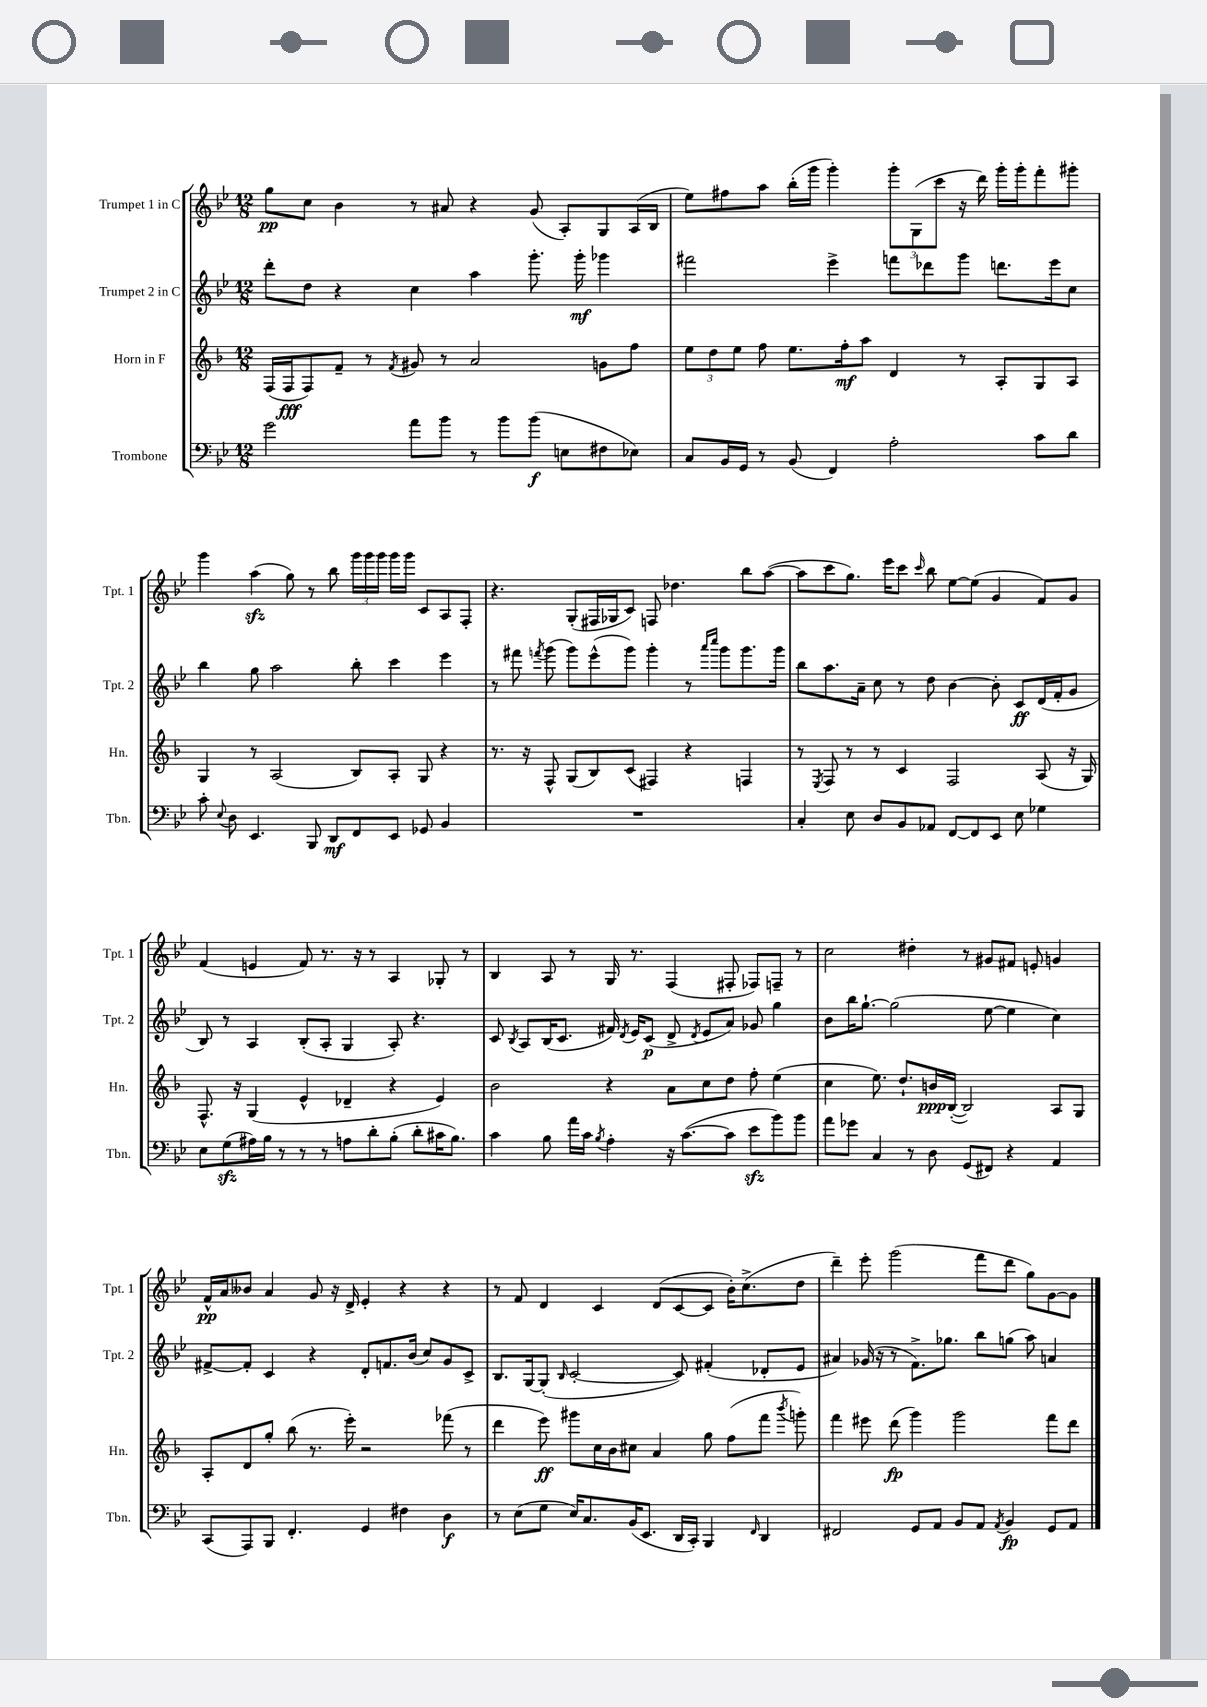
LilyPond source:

<<
\new StaffGroup <<
\new Staff = "s0" \with { instrumentName = "Trumpet 1 in C" shortInstrumentName = "Tpt. 1" } {
    \clef treble \key bes \major \numericTimeSignature \time 12/8
    \autoBeamOff g''8[\pp c''8] bes'4 r8 ais'8 r4 g'8( a8[-.) g8 a16( bes16] |
    ees''8[) fis''8 a''8] bes''16[-.( g'''16] g'''4-.) \tuplet 3/2 { g'''8[-. g8( c'''8] } r16 d'''16) g'''16[-. g'''16-. f'''8-. gis'''8]-. |
    g'''4 a''4\sfz( g''8) r8 bes''8 \tuplet 3/2 { g'''16[ g'''16 g'''16] } g'''16[ g'''16] c'8[ a8 f8]-. |
    r4. g8[-.( fis16 ges16 c'8]) f8 des''4. bes''8[ a''8]~( |
    a''8[ c'''8 g''8.]) ees'''16[ c'''8] \grace { c'''16 } bes''8 ees''8[~ ees''8]( g'4 f'8[) g'8] |
    f'4( e'4 f'8) r8. r16 r8 a4 ges8-. r8 |
    bes4 a8 r8 g16 r8. f4( fis8-. fes8[) f8]-- r8 |
    c''2 dis''4-. r8 gis'8[ fis'8] e'8-. g'4 |
    f'16[-^\pp a'16 beses'8] a'4 g'8 r16 d'16-> ees'4-. r4 r4 |
    r8 f'8 d'4 c'4 d'8[( c'8~ c'8] bes'16[-.) c''8.->( d''8] |
    d'''4--) ees'''8-. g'''2( f'''8[ d'''8] g''8[) g'8~ g'8] \bar "|." |
}
\new Staff = "s1" \with { instrumentName = "Trumpet 2 in C" shortInstrumentName = "Tpt. 2" } {
    \clef treble \key bes \major \numericTimeSignature \time 12/8
    \autoBeamOff d'''8[-. d''8] r4 c''4 a''4 g'''8.-. g'''16-.\mf ges'''4 |
    fis'''2 ees'''4-> f'''8[ des'''8 g'''8] d'''8.[ ees'''16 c''8] |
    bes''4 g''8 a''2 bes''8-. c'''4 ees'''4 |
    r8 fis'''8 \acciaccatura { f'''8 } g'''8( g'''8[) ees'''8-^( g'''8]) g'''4-. r8 \grace { a'''16[ c''''16] } g'''8[ g'''8. g'''16] |
    bes''8[ a''8. a'16]-- c''8 r8 d''8 bes'4~ bes'8-. c'8[\ff d'16( f'16-. g'8] |
    bes8) r8 a4 bes8[-.( a8]-. g4 a8-.) r4. |
    c'8 \acciaccatura { bes8 } a8[ bes16( c'8.] fis'16) \acciaccatura { d'8 } ees'16[ c'8]\p( d'8-> \acciaccatura { d'8 } ees'8[ a'8]) ges'8 g''4 |
    bes'8[ bes''16 g''8.]~-! g''2( ees''8~ ees''4 c''4) |
    fis'8[~-> fis'8]-. c'4 r4 d'8[-. f'8. bes'16]( c''8[) g'8 c'8]-> |
    bes8.[ g16~ g8]-.( \grace { bes16 } c'2~-. c'8) fis'4-.( des'8[-. ees'8] |
    ais'4) ges'16( r16 r8 f'8.[->) ges''8.] bes''8[ g''8]( a''8) a'4 \bar "|." |
}
\new Staff = "s2" \with { instrumentName = "Horn in F" shortInstrumentName = "Hn." } {
    \clef treble \key f \major \numericTimeSignature \time 12/8
    \autoBeamOff f16[( f16\fff f8) f'8]-- r8 \acciaccatura { f'8 } gis'8 r8 a'2 g'8[ f''8] |
    \tuplet 3/2 { e''8[ d''8 e''8] } f''8 e''8.[ f''16-.\mf a''8] d'4 r8 a8[-. g8 a8] |
    g4 r8 a2( bes8[) a8]-. g8 r4 |
    r8. r16 f8-^ g8[( bes8) c'8]( fis4) r4 f4 |
    r8 \acciaccatura { e8 } f8 r8 r8 c'4 f2 a8( r16 g16) |
    f8.-^ r16 g4( e'4-^ des'4-- r4 e'4) |
    bes'2 r4 a'8[ c''8 d''8] f''8-. e''4( |
    c''4 e''8.) d''8.[-! b'16\ppp bes16]~-.( bes2) a8[ g8] |
    a8[-. d'8 g''8]-. bes''8( r8. e'''16-.) r2 fes'''8( r8 |
    d'''4 e'''8\ff) gis'''8[ c''16 bes'16 cis''8] a'4 g''8 f''8[( f'''8] \acciaccatura { bes'''8 } g'''8-.) |
    f'''4 eis'''8 d'''8\fp( g'''4) g'''2 f'''8[ d'''8] \bar "|." |
}
\new Staff = "s3" \with { instrumentName = "Trombone" shortInstrumentName = "Tbn." } {
    \clef bass \key bes \major \numericTimeSignature \time 12/8
    \autoBeamOff g'2 a'8[ bes'8] r8 bes'8[ bes'8]\f( e8[ fis8 ees8]) |
    c8[ bes,16 g,16] r8 bes,8( f,4) a2-. c'8[ d'8] |
    c'8-. \appoggiatura { ees8 } d8 ees,4. bes,,8 d,8[\mf f,8 ees,8] ges,8 bes,4 |
    R1. |
    c4-. ees8 d8[ bes,8 aes,8] f,8[~ f,8 ees,8] ees8 ges4 |
    ees8[ g8\sfz( ais16) bes16] r8 r8 r8 a8[ d'8-. bes8]-.( d'8[-. cis'16 bes8.]) |
    c'4 bes8 a'16[ c'16] \acciaccatura { bes8 } a4-. r16 c'8.[~( c'8] ees'8[\sfz bes'8) bes'8] |
    a'8[ ges'8] c4 r8 d8 g,8[( fis,8]) r4 a,4 |
    c,8[( a,,8) bes,,8] f,4.-. g,4 fis4 d4\f |
    r8 ees8[( g8] ees16[) c8. bes,16( ees,8.] d,16[ c,16]-.) bes,,4 \grace { f,16 } d,4 |
    fis,2 g,8[ a,8] bes,8[ a,8] \acciaccatura { a,8 } bes,4\fp g,8[ a,8] \bar "|." |
}
>>
>>
\layout { \context { \Score \remove "Bar_number_engraver" } }
